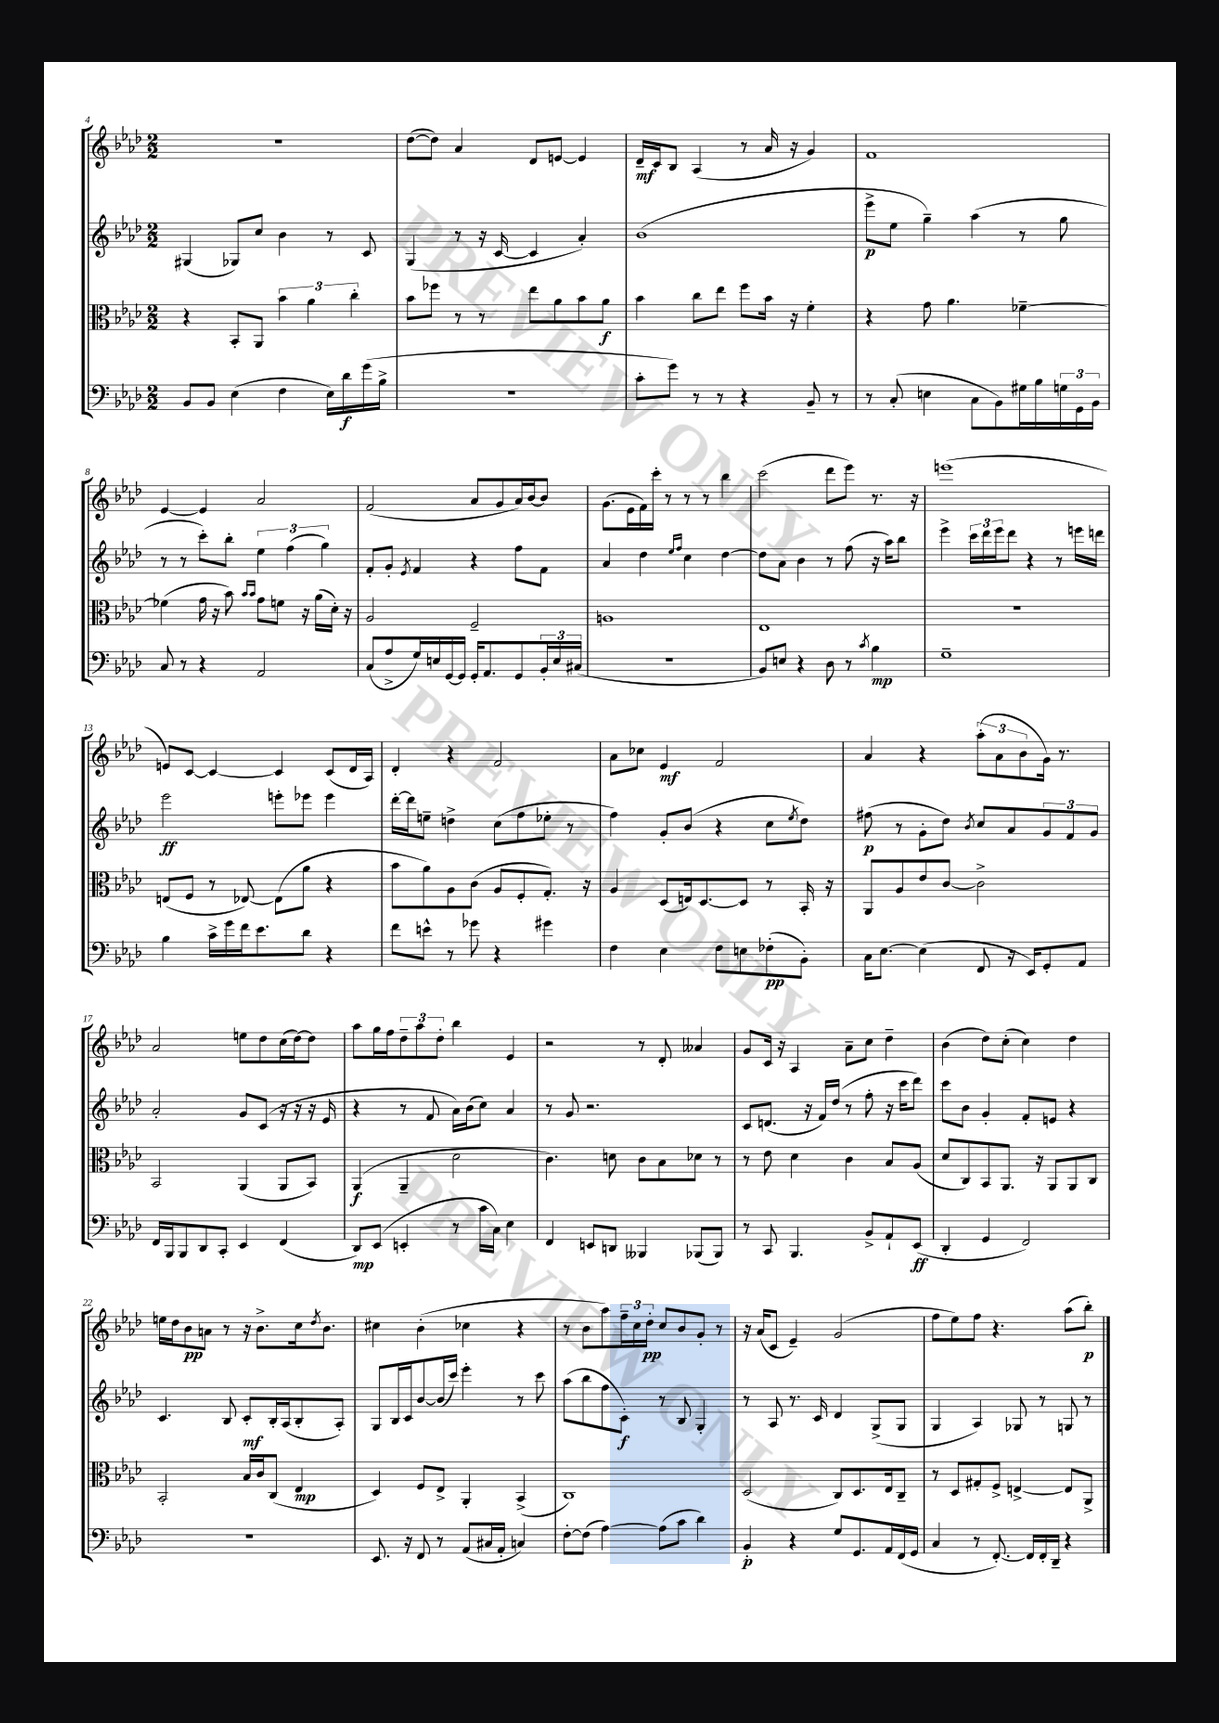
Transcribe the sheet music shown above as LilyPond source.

<<
\new StaffGroup <<
\new Staff = "s0" {
    \clef treble \key aes \major \numericTimeSignature \time 2/2
    R1 |
    des''8~( des''8) aes'4 des'8 e'8~ e'4 |
    des'16--\mf c'16 bes8 aes4( r8 aes'16 r16 g'4) |
    f'1 |
    ees'4~ ees'4 aes'2 |
    f'2( aes'8 g'8 aes'16) bes'16~ bes'8 |
    g'8.( ees'16 f'16) c'''16-. r8 r8 r8 bes''4 |
    c'''2( des'''8 ees'''8) r8. r16 |
    e'''1( |
    e'8) c'8~ c'4~ c'4 c'8( des'16 aes16) |
    des'4-. r4 f'2 |
    aes'8 ces''8 ees'4\mf f'2 |
    aes'4 r4 \tuplet 3/2 { aes''8-.( aes'8 bes'8 } g'16) r8. |
    aes'2 e''8 des''8 c''16( des''16~) des''8 |
    aes''8 g''16 f''16 \tuplet 3/2 { des''8-- aes''8 des''8-. } bes''4 ees'4 |
    r2 r8 des'8-. aeses'4 |
    g'8 c'16 r16 aes4 aes'8-- c''8 des''4-- |
    bes'4( des''8) c''8-.( c''4) des''4 |
    e''16 des''16 bes'8\pp a'8 r8 r16 bes'8.-> c''16 \acciaccatura { des''8 } bes'8. |
    cis''4 bes'4-.( ces''4 r4 |
    r8 bes'8 aes''8) \tuplet 3/2 { f''16-- c''16 des''16-.\pp } c''8 bes'8 g'8-. r8 |
    r16 aes'16( c'8 ees'4--) g'2( |
    f''8 ees''8) f''8 r4. aes''8( bes''8-.\p) \bar "|." |
}
\new Staff = "s1" {
    \clef treble \key aes \major \numericTimeSignature \time 2/2
    gis4( ges8) c''8 bes'4 r8 c'8 |
    g4( r8 r16 c'16~ c'4 aes'4-.) |
    bes'1( |
    ees'''8->\p ees''8 g''4--) aes''4( r8 g''8 |
    r8 r8 c'''8-.) bes''8-. \tuplet 3/2 { ees''4 f''4( g''4) } |
    f'8-. g'8-. \acciaccatura { ees'8 } f'4 r4 f''8 f'8 |
    aes'4 des''4 \grace { ees''16 f''16 } c''4 des''4~ |
    des''8 aes'8 bes'4 r8 f''8( r16 aes''16) bes''8 |
    ees'''4-> \tuplet 3/2 { c'''16 des'''16 ees'''16 } des'''8 r4 r8 e'''16 d'''16 |
    ees'''2\ff e'''8-. ees'''8 ees'''4 |
    des'''16~-. des'''16 e''8-- d''4-> c''8( f''8 ees''8-. r8 |
    f''4) g'8-. bes'8( r4 c''8 \acciaccatura { ees''8 } des''8) |
    fis''8\p( r8 g'8-. des''8) \acciaccatura { bes'8 } c''8 aes'8 \tuplet 3/2 { g'8 f'8 g'8 } |
    aes'2-. g'8 c'8( r16 r16 r16 ees'16 |
    r4 r8 f'8 aes'16) bes'16( c''8) aes'4 |
    r8 g'8 r2. |
    c'8 d'8.( r16 f'16) des''16( r8 f''8-. r16 c'''16 des'''8) |
    c'''8 bes'8 g'4-. f'8-. e'8 r4 |
    c'4. bes8 c'8-.\mf bes16-. aes16( bes8-. aes8-.) |
    g8 bes16 c'16 bes'8~ bes'16( c'''16) ees'''4-. r8 c'''8 |
    aes''8( bes''8 f''8 c'8-.\f) r8 bes8 g4-. |
    r8 aes8 r8. c'16 des'4 g8->( g8 |
    g4 aes4) ges8 r8 g8 r8 \bar "|." |
}
\new Staff = "s2" {
    \clef alto \key aes \major \numericTimeSignature \time 2/2
    r4 bes,8-. aes,8 \tuplet 3/2 { bes'4 aes'4 c''4-. } |
    bes'8 fes''8 r8 r8 ees''8 aes'8 bes'8 aes'8\f |
    bes'4 c''8 ees''8 f''8 bes'16 r16 f'4-. |
    r4 g'8 aes'4. fes'4~-- |
    fes'4( g'16 r16 bes'8) \grace { bes'16 bes'16 } g'8 f'8 r16 aes'16( des'16-.) r16 |
    aes2 f2-- |
    a1 |
    ees1 |
    R1 |
    e8( f8 r8 ees8~) ees8( aes'8 r4 |
    bes'8 aes'8) aes8 c'8( aes8 f8-. g8.-.) r16 |
    aes4 des8( e16) des8.~ des8 r8 bes,16-. r16 |
    aes,8 aes8 ees'8 c'8~ c'2-> |
    bes,2 aes,4( aes,8 bes,8) |
    aes,4\f( aes,4-- des'2 |
    c'4.) d'8 c'8 bes8 des'8 r8 |
    r8 ees'8 des'4 c'4 bes8 aes8( |
    des'8 c8) bes,8 aes,8. r16 aes,8 aes,8 c8 |
    bes,2-. bes16 c'16 c8( ees4\mp |
    des4) f8 ees8-> aes,4-. bes,4->( |
    c1) |
    des2( c8) des8. ees16 c8-- |
    r8 des8 gis8-. f8-> e4~-> e8 aes,8-> \bar "|." |
}
\new Staff = "s3" {
    \clef bass \key aes \major \numericTimeSignature \time 2/2
    bes,8 bes,8 ees4( f4 ees16) des'16\f g'16( bes16-> |
    r1 |
    c'8-. g'8) r8 r8 r4 bes,8-- r8 |
    r8 c8-.( e4 c8 bes,8) gis16 bes16 \tuplet 3/2 { g16 g,16 bes,16 } |
    c8 r8 r4 aes,2 |
    c8( aes8-> g16) e16 g,16~ g,16 g,16-. aes,8. g,8 \tuplet 3/2 { bes,16-. e16 cis16( } |
    R1 |
    bes,8) e8 r4 des8 r8 \acciaccatura { c'8 } bes4\mp |
    g1-- |
    bes4 c'16-> g'16 f'16 ees'8. des'8 r4 |
    f'8 e'8-^ r8 ges'8 r4 gis'4 |
    f4 ees4 f8 e8 fes8-.\pp( bes,8-.) |
    c16 ees8.~ ees4( f,8 r16 ees,16) g,8-. aes,8 |
    f,16 bes,,16 bes,,8 des,8 c,8-. ees,4 f,4( |
    des,8\mp) ees,8( e,4-. r8 c'16 c16) ees4 |
    f,4 e,8 d,8 beses,,4 bes,,8( bes,,8) |
    r8 c,8 bes,,4. bes,8-> aes,8-! ees,8\ff( |
    des,4-. g,4 f,2) |
    r1 |
    ees,8. r16 f,8 r8 aes,8( cis16 aes,16-. c4) |
    f8~-. f8( aes4~) aes8( c'8 des'4) |
    bes,4-.\p r4 g8 g,8. aes,16 f,16( g,16 |
    c4 r8 f,8.~-.) f,16 f,16-. des,16-- r4 \bar "|." |
}
>>
>>
\layout { \context { \Score currentBarNumber = #4 } }
